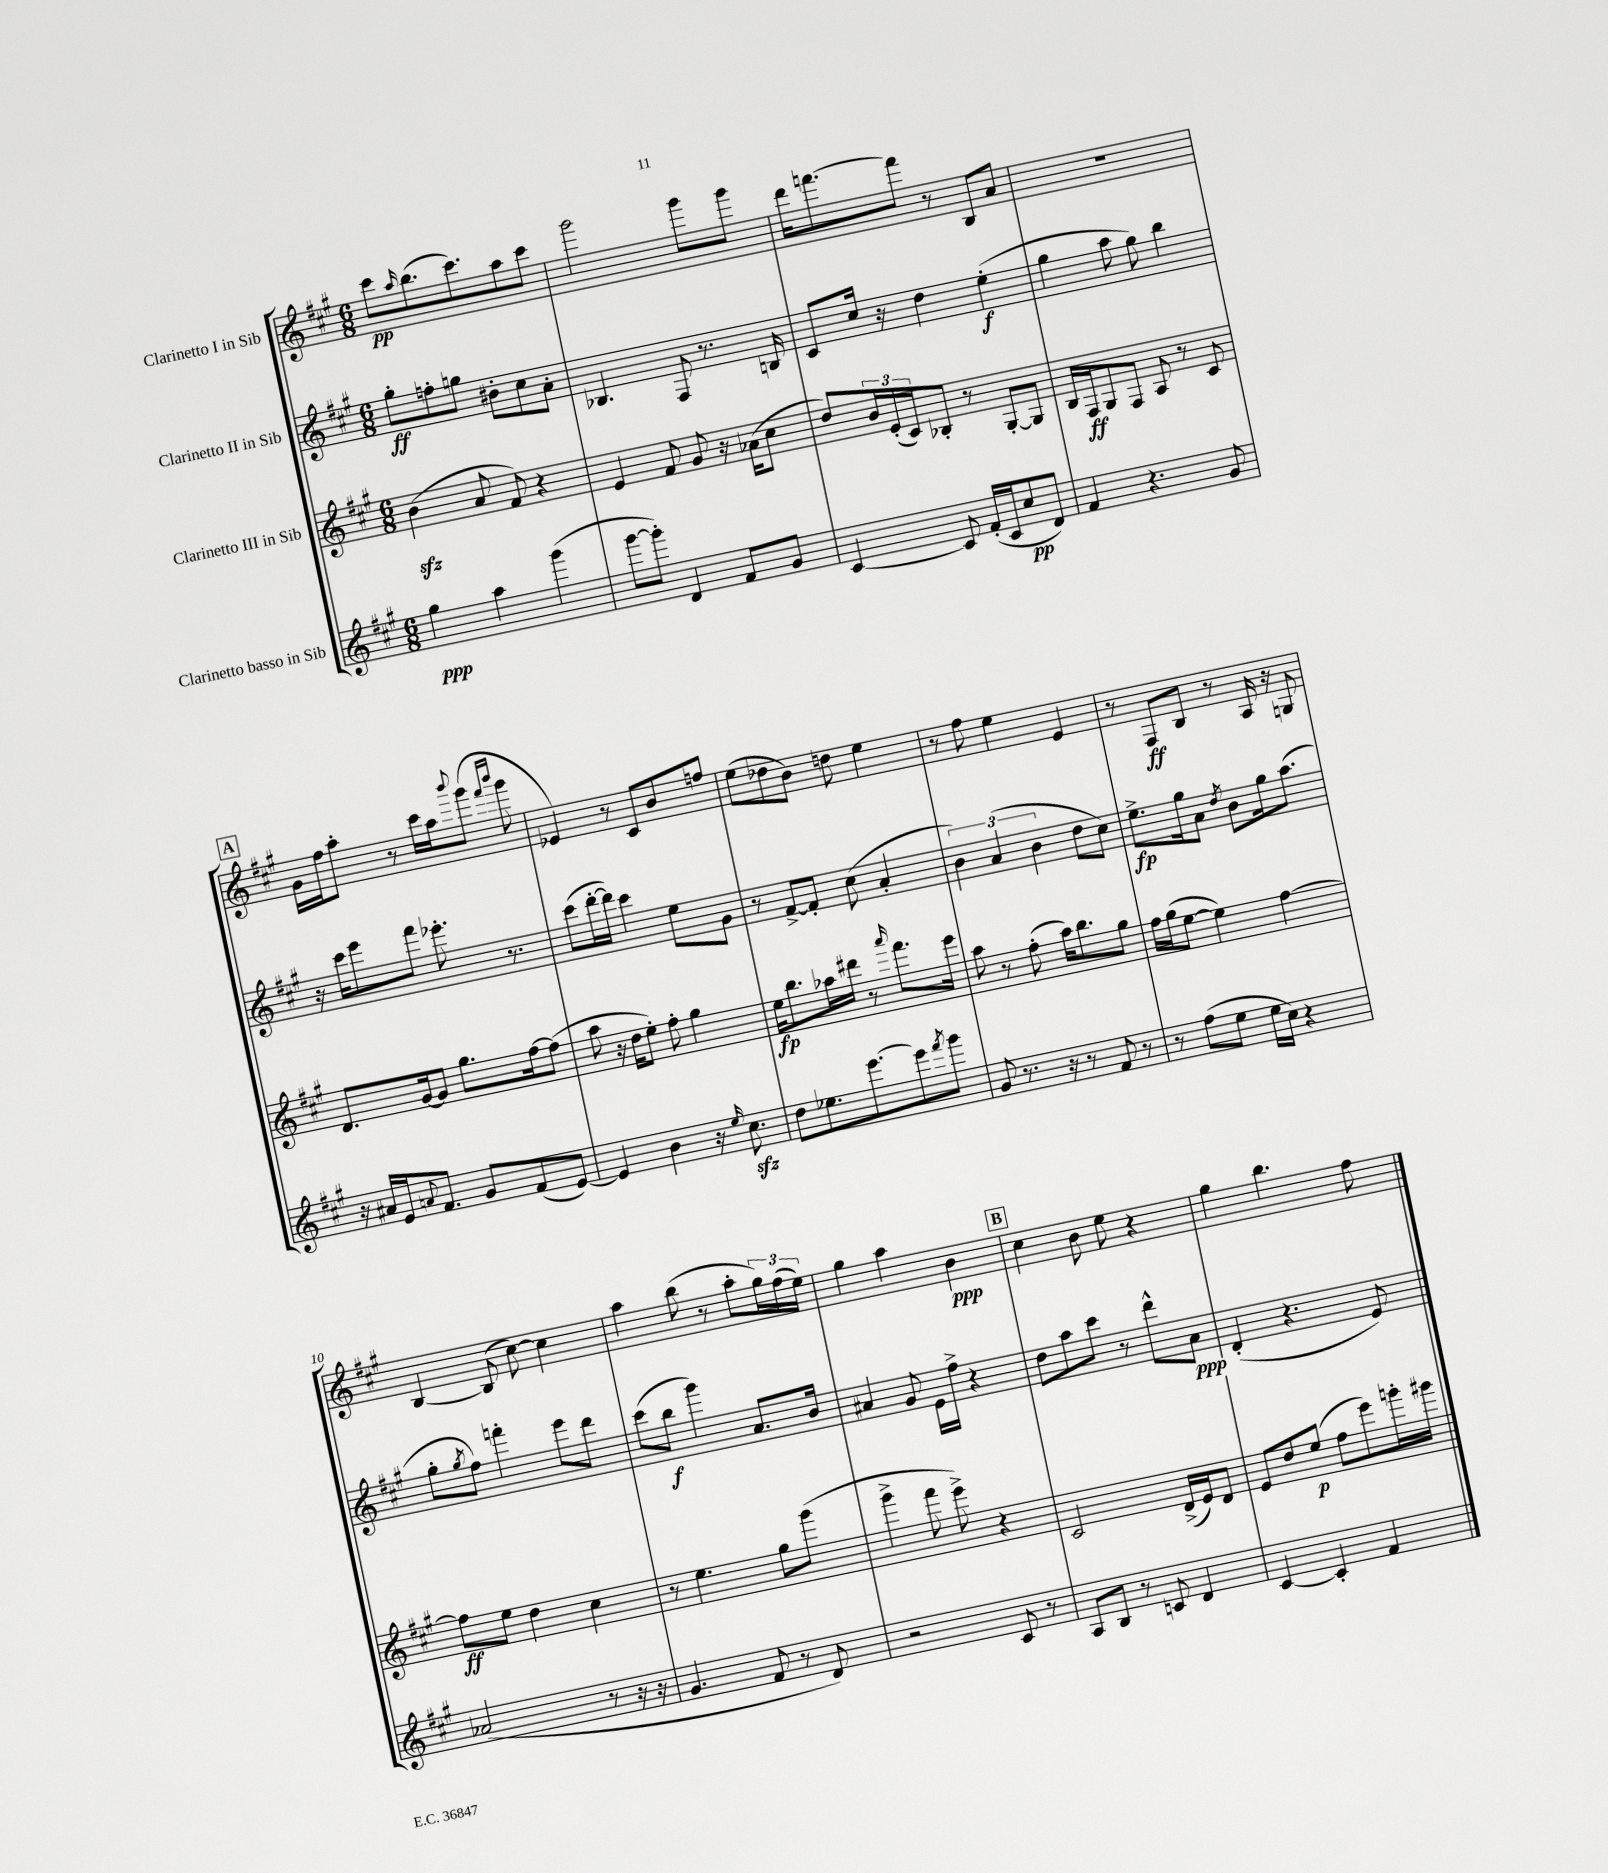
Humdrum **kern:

**kern	**dynam	**kern	**dynam	**kern	**dynam	**kern	**dynam
*part4	*part4	*part3	*part3	*part2	*part2	*part1	*part1
*staff4	*staff4	*staff3	*staff3	*staff2	*staff2	*staff1	*staff1
*I"Clarinetto basso in Sib	*	*I"Clarinetto III in Sib	*	*I"Clarinetto II in Sib	*	*I"Clarinetto I in Sib	*
*clefG2	*	*clefG2	*	*clefG2	*	*clefG2	*
*k[f#c#g#]	*	*k[f#c#g#]	*	*k[f#c#g#]	*	*k[f#c#g#]	*
*M6/8	*	*M6/8	*	*M6/8	*	*M6/8	*
=1	=1	=1	=1	=1	=1	=1	=1
4gg#\	ppp	(4bzz\	.	8gg#'\L	ff	8ccc#\L	pp
.	.	.	.	.	.	16qqaa/	.
.	.	.	.	8ffn'\	.	(8.bb\	.
4aa\	.	8a/	.	8ggn\J	.	.	.
.	.	.	.	.	.	8.ccc#\)	.
.	.	8f#/)	.	8b#X'\L	.	.	.
(4ggg#\	.	4r	.	8cc#\	.	8aa\	.
.	.	.	.	8a'\J	.	8ccc#\J	.
=2	=2	=2	=2	=2	=2	=2	=2
[8ggg#\L	.	4e/	.	4.B-X/	.	2ggg#\	.
8ggg#'\J])	.	.	.	.	.	.	.
4d/	.	8f#/	.	.	.	.	.
.	.	8g#/	.	8F#/	.	.	.
8f#/L	.	16r	.	8.r	.	8ggg#\L	.
.	.	(16a-X\KL	.	.	.	.	.
8g#/J	.	8cc#\J	.	.	.	8ggg#\J	.
.	.	.	.	16Bn/	.	.	.
=3	=3	=3	=3	=3	=3	=3	=3
[4c#/	.	8dd/L)	.	8c#/L	.	16ddd\KL	.
.	.	.	.	.	.	[8.fffn\	.
.	.	24b/L	.	16cc#/Jk	.	.	.
.	.	(24e'/	.	.	.	.	.
.	.	.	.	16r	.	.	.
.	.	24c#/J)	.	.	.	.	.
8c#/]	.	8B-X'/J	.	4dd\	.	8fff\J]	.
(16f#'/LL	.	8r	.	.	.	8r	.
16c#/J	.	.	.	.	.	.	.
8cc#/	pp	[8G#'/L	.	(4ee'\	f	8B/L	.
8d/J)	.	8G#/J]	.	.	.	8a/J	.
=4	=4	=4	=4	=4	=4	=4	=4
4f#/	.	16B/LL	.	4gg#\	.	2.r	.
.	.	16F#/J	ff	.	.	.	.
.	.	8G#/	.	.	.	.	.
4.r	.	8F#/J	.	8aa\	.	.	.
.	.	8A/	.	8gg#\)	.	.	.
.	.	8r	.	4bb\	.	.	.
8g#/	.	8c#/	.	.	.	.	.
!!LO:LB:g=z
!!LO:REH:place=s1:t=A
=5	=5	=5	=5	=5	=5	=5	=5
16r	.	8.d/L	.	16r	.	16g#\LL	.
16a#X/LL	.	.	.	16ccc#\KL	.	16ff#\J	.
16e/J	.	.	.	8eee\	.	8aa'\J	.
8qqan/	.	.	.	.	.	.	.
8.f#/J	.	[16g#/k	.	.	.	.	.
.	.	8g#/J]	.	8fff#\J	.	8r	.
8g#/L	.	8.gg#\L	.	8.eee-X'\	.	16ccc#\LL	.
.	.	.	.	.	.	16aa\J	.
.	.	.	.	.	.	8qqbbb/	.
(8f#/	.	.	.	.	.	(8ggg#\J	.
.	.	[16ff#\k	.	8.r	.	.	.
.	.	.	.	.	.	16qqfff#/LL	.
.	.	.	.	.	.	16qqbbb/JJ	.
[8e/J)	.	(8ff#\J]	.	.	.	8ggg#\	.
=6	=6	=6	=6	=6	=6	=6	=6
4e/]	.	8aa\	.	(8ccc#\L	.	4e-X/)	.
.	.	16r	.	[16ddd'\L	.	.	.
.	.	16dd\KL	.	16ddd\JJ])	.	.	.
4b\	.	8ee'\J)	.	4ccc#\	.	8r	.
.	.	8ff#'\	.	.	.	8c#/L	.
16r	.	4gg#\	.	8ee\L	.	8b/	.
16qqee/	.	.	.	.	.	.	.
8.cc#zz\	.	.	.	.	.	.	.
.	.	.	.	8g#\J	.	8ffn/J	.
=7	=7	=7	=7	=7	=7	=7	=7
8dd\L	.	16ee\KL	fp	8r	.	(8ee\L	.
.	.	8.bb\	.	.	.	.	.
8.ee-X\	.	.	.	[8f#^/L	.	8dd-X\	.
.	.	16aa-X\L	.	8f#'/J]	.	8b\J)	.
[8.eee\	.	16ddd#X\JJ	.	.	.	.	.
.	.	8r	.	(8cc#\	.	8ddn\	.
.	.	16qqaaa/	.	.	.	.	.
8eee\]	.	8.fff#\L	.	4a'/	.	4ee\	.
8qfff#/	.	.	.	.	.	.	.
8ggg#\J	.	.	.	.	.	.	.
.	.	16eee\Jk	.	.	.	.	.
=8	=8	=8	=8	=8	=8	=8	=8
8g#/	.	8aa\	.	6b\)	.	8r	.
8.r	.	8r	.	.	.	8ff#\	.
.	.	.	.	(6a/	.	.	.
.	.	(8ff#'\	.	.	.	4ee\	.
16r	.	.	.	.	.	.	.
.	.	.	.	6b\	.	.	.
8r	.	16aa\KL)	.	.	.	.	.
.	.	8.bb\	.	.	.	.	.
8f#/	.	.	.	8dd\L	.	4e/	.
8r	.	8gg#\J	.	8cc#\J)	.	.	.
=9	=9	=9	=9	=9	=9	=9	=9
8r	.	16ff#\LL	.	8.ee^\L	fp	8r	.
.	.	(16gg#\J	.	.	.	.	.
(8ff#\L	.	[8ee\J	.	.	.	8F#/L	ff
.	.	.	.	16gg#\k	.	.	.
8ee\J	.	4ee\])	.	8a\J	.	8B/J	.
.	.	.	.	8qdd/	.	.	.
16ee\LL	.	.	.	8b\L	.	8r	.
16cc#\JJ)	.	.	.	.	.	.	.
4r	.	[4ff#\	.	16gg#\k	.	16A/	.
.	.	.	.	(8.aa\J	.	16r	.
.	.	.	.	.	.	8Gn/	.
!!LO:LB:g=z
=10	=10	=10	=10	=10	=10	=10	=10
(2a-X/	.	8ff#\L]	ff	8gg#'\L	.	[4B/	.
.	.	.	.	8qgg#/	.	.	.
.	.	8ee\J	.	8ff#\J)	.	.	.
.	.	4dd\	.	4fffn'\	.	(8B/]	.
.	.	.	.	.	.	[8cc#\)	.
8r	.	4cc#\	.	8eee\L	.	4cc#\]	.
16r	.	.	.	8ddd\J	.	.	.
16r	.	.	.	.	.	.	.
=11	=11	=11	=11	=11	=11	=11	=11
4.g#/	.	8r	.	(8ccc#\L	.	4aa\	.
.	.	4.ee\	.	8bb\J	f	.	.
.	.	.	.	4ggg#\)	.	(8bb\	.
8f#/	.	.	.	.	.	8r	.
8r	.	8gg#\L	.	8.a/L	.	8aa'\L	.
8d/)	.	(8ggg#\J	.	.	.	24gg#\L)	.
.	.	.	.	.	.	(24ff#\	.
.	.	.	.	16b/Jk	.	.	.
.	.	.	.	.	.	24ee\JJ)	.
=12	=12	=12	=12	=12	=12	=12	=12
2r	.	4ggg#^\	.	4a#X/	.	4gg#\	.
.	.	8fff#\	.	8g#/	.	4aa\	.
.	.	8eee^\)	.	16e\LL	.	.	.
.	.	.	.	16ff#^\JJ	.	.	.
8c#/	.	4r	.	4r	.	4b\	ppp
8r	.	.	.	.	.	.	.
!!LO:REH:place=s1:t=B
=13	=13	=13	=13	=13	=13	=13	=13
8A/L	.	2c#/	.	8dd\L	.	4cc#\	.
8B/J	.	.	.	8aa\	.	.	.
8r	.	.	.	8ccc#\J	.	8b\	.
8cn/	.	.	.	8r	.	8ee\	.
4d/	.	(16d^/LL	.	8ddd^^\L	.	4r	.
.	.	16e/J)	.	.	.	.	.
.	.	8d/J	.	8a\J	ppp	.	.
=14	=14	=14	=14	=14	=14	=14	=14
[4c#/	.	8e/L	.	(4d'/	.	4gg#\	.
.	.	8dd/	.	.	.	.	.
4c#'/]	.	(8ee/J	p	4.r	.	4.bb\	.
.	.	8ff#\L	.	.	.	.	.
4f#/	.	8eee\)	.	.	.	.	.
.	.	16gggn'\L	.	8e/)	.	8ff#\	.
.	.	16ggg#X\JJ	.	.	.	.	.
==	==	==	==	==	==	==	==
*-	*-	*-	*-	*-	*-	*-	*-
